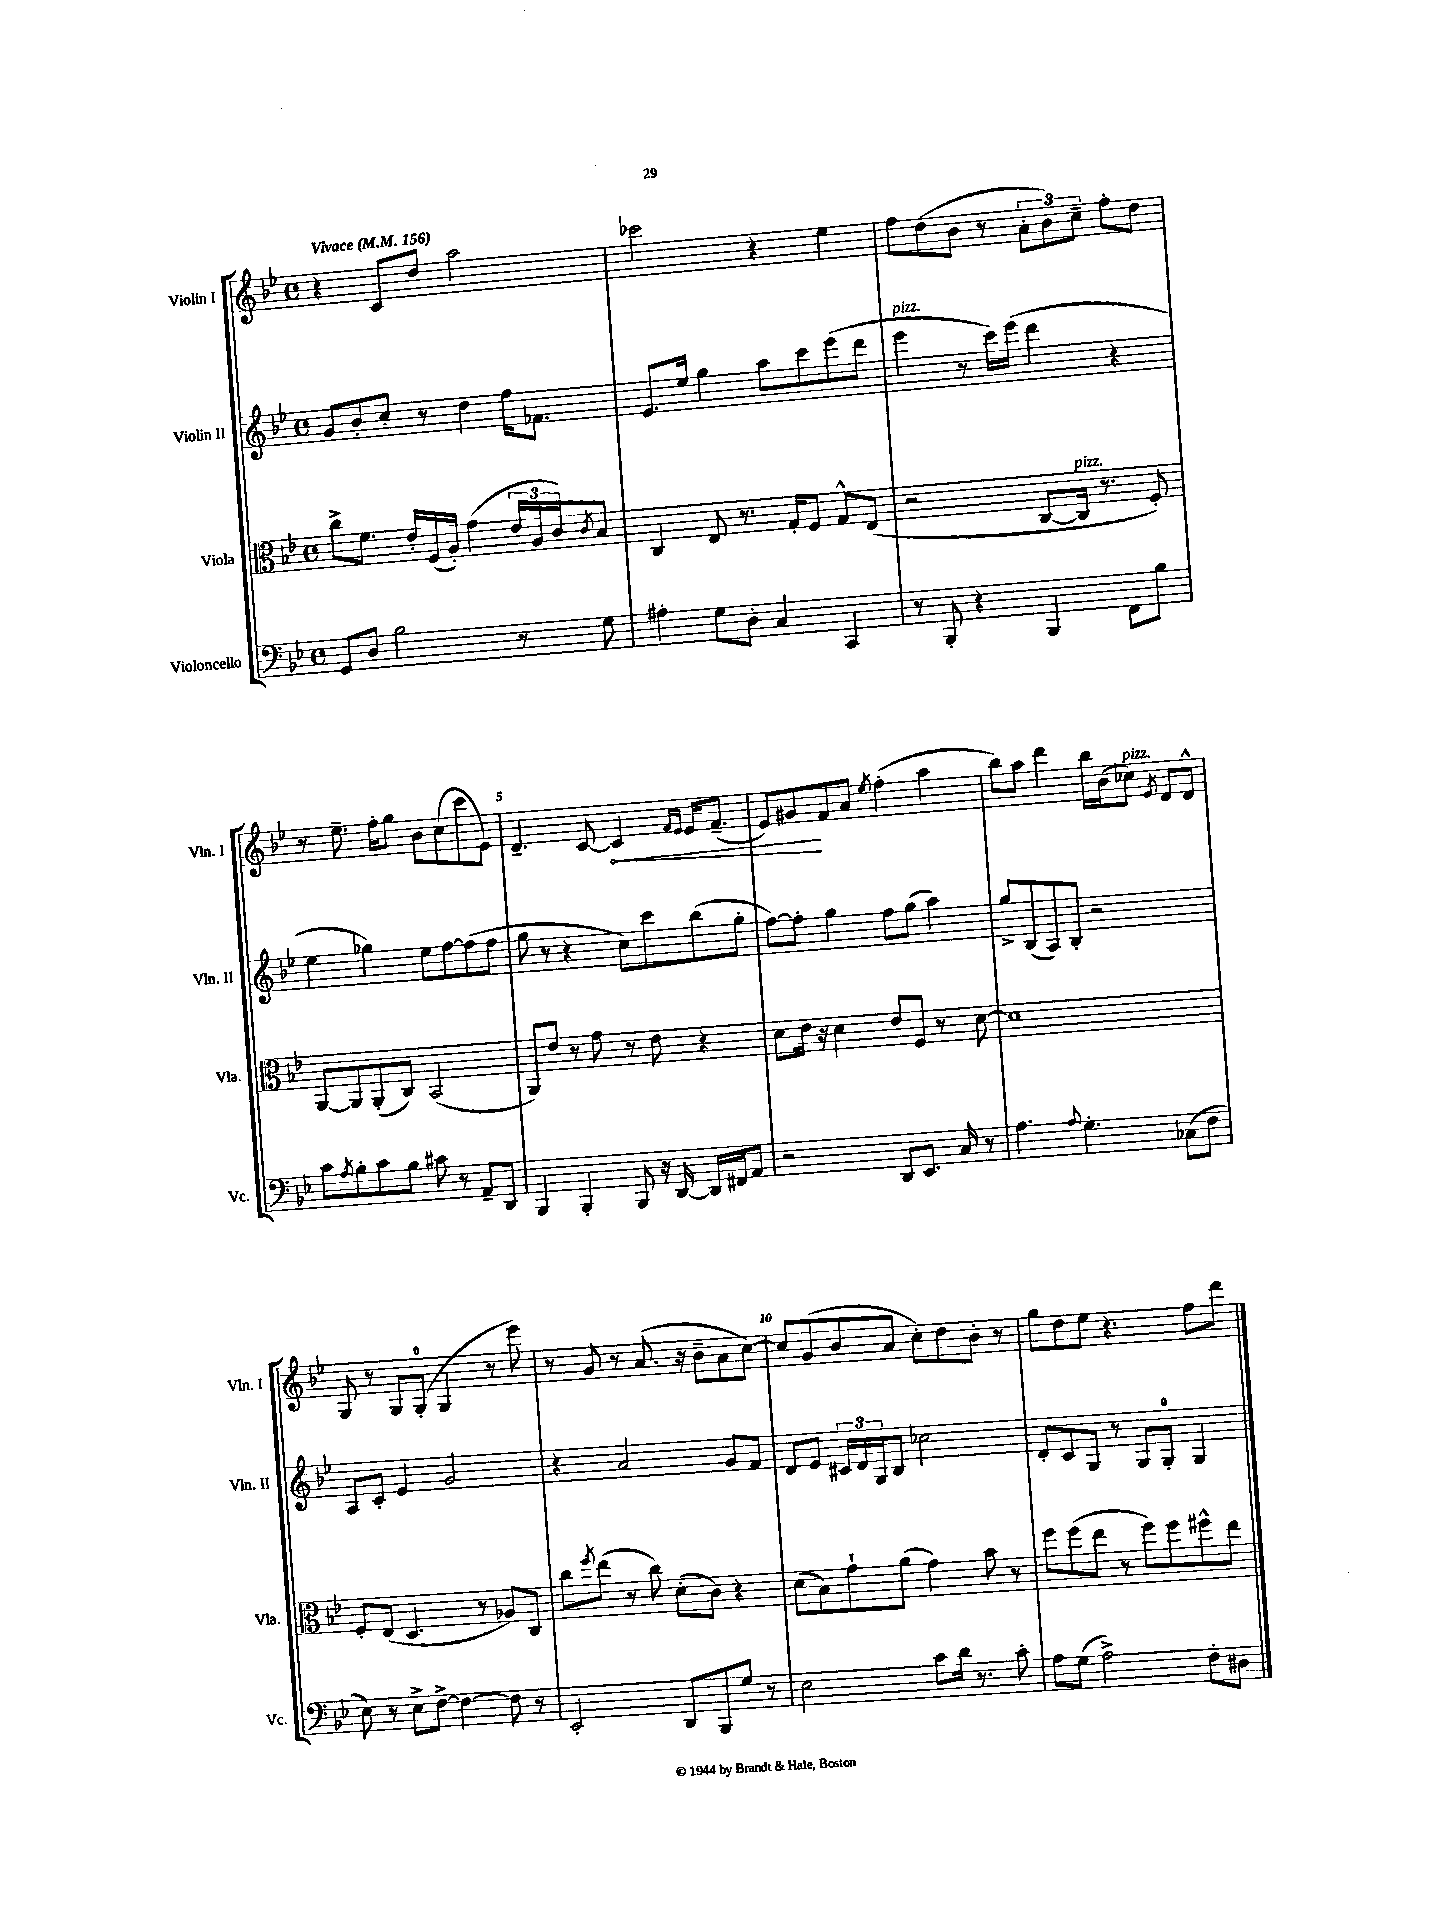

**kern	**kern	**kern	**kern
*staff4	*staff3	*staff2	*staff1
*clefF4	*clefC3	*clefG2	*clefG2
*k[b-e-]	*k[b-e-]	*k[b-e-]	*k[b-e-]
*M4/4	*M4/4	*M4/4	*M4/4
*met(c)	*met(c)	*met(c)	*met(c)
*MM156	*MM156	*MM156	*MM156
8GG/L	8cc^\L	8g/L	4r
8D/J	8.f\J	8b-'/	.
2B-\	.	8cc'/J	8c/L
.	16e-'/LL	.	.
.	(16F/	8r	8dd/J
.	16A'/JJ)	.	.
.	(4g\	4dd\	2aa\
8r	24e-/LL	16ff\LK	.
.	24A/	.	.
.	.	8.f-\J	.
.	24c/J)	.	.
.	8qc/	.	.
8G\	8B-/J	.	.
=	=	=	=
4A#'\	4C/	8.e-/L	2ccc-\
.	.	16ee-/Jk	.
8G\L	8E-/	4gg\	.
8D'\J	8.r	.	.
4C/	.	8aa\L	4r
.	16G'/LK	.	.
.	8F/J	8ccc\	.
4CC/	8G^^/L	(8eee-\	4ee-\
.	(8E-/J	8ddd\J	.
=	=	=	=
8r	2r	4eee-\	8ff\L
8BBB-'/	.	.	(8dd\
4r	.	8r	8b-\J
.	.	16ccc\LL)	8r
.	.	(16eee-\JJ	.
4BBB-/	[8C/L	4ddd\	12a'\L
.	.	.	12b-\)
.	16C/]Jk	.	.
.	.	.	12cc~\J
.	8.r	.	.
8FF\L	.	4r	8ff'\L
8B-\J	8F'/)	.	8dd\J
=	=	=	=
8c\L	[8AA/L	4ee-\	8r
8qA/	.	.	.
8B-'\	8AA/]	.	8.ee-~\
8c\	(8AA'/	4gg-\)	.
.	.	.	16ff'\LK
8B-\J	8C/J)	.	8gg\J
8c#\	(2BB-/	8ee-\L	8b-\L
8r	.	[8ff\	(8cc\
8AA~/L	.	(8ff\]	8ccc\
8DD/J	.	8ff\J	8e-\J)
=	=	=	=
4BBB-/	8AA/L)	8gg\	4.d~/
.	8e-/J	8r	.
4BBB-'/	8r	4r	.
.	8g\	.	[8c/
8BBB-/	8r	8cc\L)	4c/]
16r	8e-\	8ccc\	.
[16DD/	.	.	.
.	.	.	16qqf/LL
.	.	.	16qqe-/JJ
16DD/]LL	4r	(8bb-\	16e-/LK
16FF#/J	.	.	(8.f~/J
8AA/J	.	8gg'\J	.
=	=	=	=
2r	8d\L	[8ff\L)	8e-/L)
.	16e-\Jk	8ff'\]J	8g#/
.	16r	.	.
.	4d\	4gg\	8f/
.	.	.	8a/J
.	.	.	8qee-/
8DD/L	8e-/L	8ff\L	(4ff'\
8.EE-/J	8F/J	(8gg\J	.
.	8r	4aa\)	4aa\
16C/	.	.	.
8r	[8d\	.	.
=	=	=	=
4.A\	1d]	8gg^/L	8bb-\L)
.	.	(8B-/	8aa\J
.	.	8A/)	4ddd\
8qqA/	.	.	.
4.G'\	.	8B-'/J	.
.	.	2r	16bb-\LL
.	.	.	(16b-\J
.	.	.	8cc-\J)
.	.	.	8qe-/
(8C-\L	.	.	8d/L
8F\J	.	.	8d^^/J
=	=	=	=
8E-\)	8F'/L	8A/L	8G/
8r	(8E-/J	8c'/J	8r
8E-^\L	4.D/	4e-/	8G/L
[8F^\J	.	.	(8G'/J
4F\_	.	2g/	4G/
.	8r	.	.
8F\]	8A-/L)	.	8r
8r	8C/J	.	8eee-\)
=	=	=	=
2EE-'/	8cc\L	4r	8r
.	8qff/	.	.
.	(8ee-\J	.	8g/
.	8r	2a/	8r
.	8cc\)	.	(8.a/
8DD/L	(8d'\L	.	.
.	.	.	16r
8BBB-/	8c\J)	.	8b-~\L
8G/J	4r	8g/L	8a\
8r	.	8f/J	[8cc\J)
=	=	=	=
2E-\	(8d\L	8d/L	8cc/]L
.	8B-\)	8e-/J	(8g/
.	8g`\	24c#/LL	8b-/
.	.	24d/	.
.	.	24G/J	.
.	(8a\J	8B-/J	8a/J
8c\L	4g\)	2cc-\	8cc'\L)
16d\Jk	.	.	8dd\
8.r	.	.	.
.	8b-\	.	8b-'\J
8c'\	8r	.	8r
=	=	=	=
8A\L	8ff\L	8d'/L	8gg\L
(8G\J	(8ff\	8c/	8dd\
2A^\)	8ee-\J	8G/J	8ee-\J
.	8r	8r	4.r
.	8ff\L)	8G/L	.
.	8ff\	8G'/J	.
8F'\L	8ff#^^\	4G/	8ff\L
8D#\J	8ee-\J	.	8ddd\J
==	==	==	==
*-	*-	*-	*-
